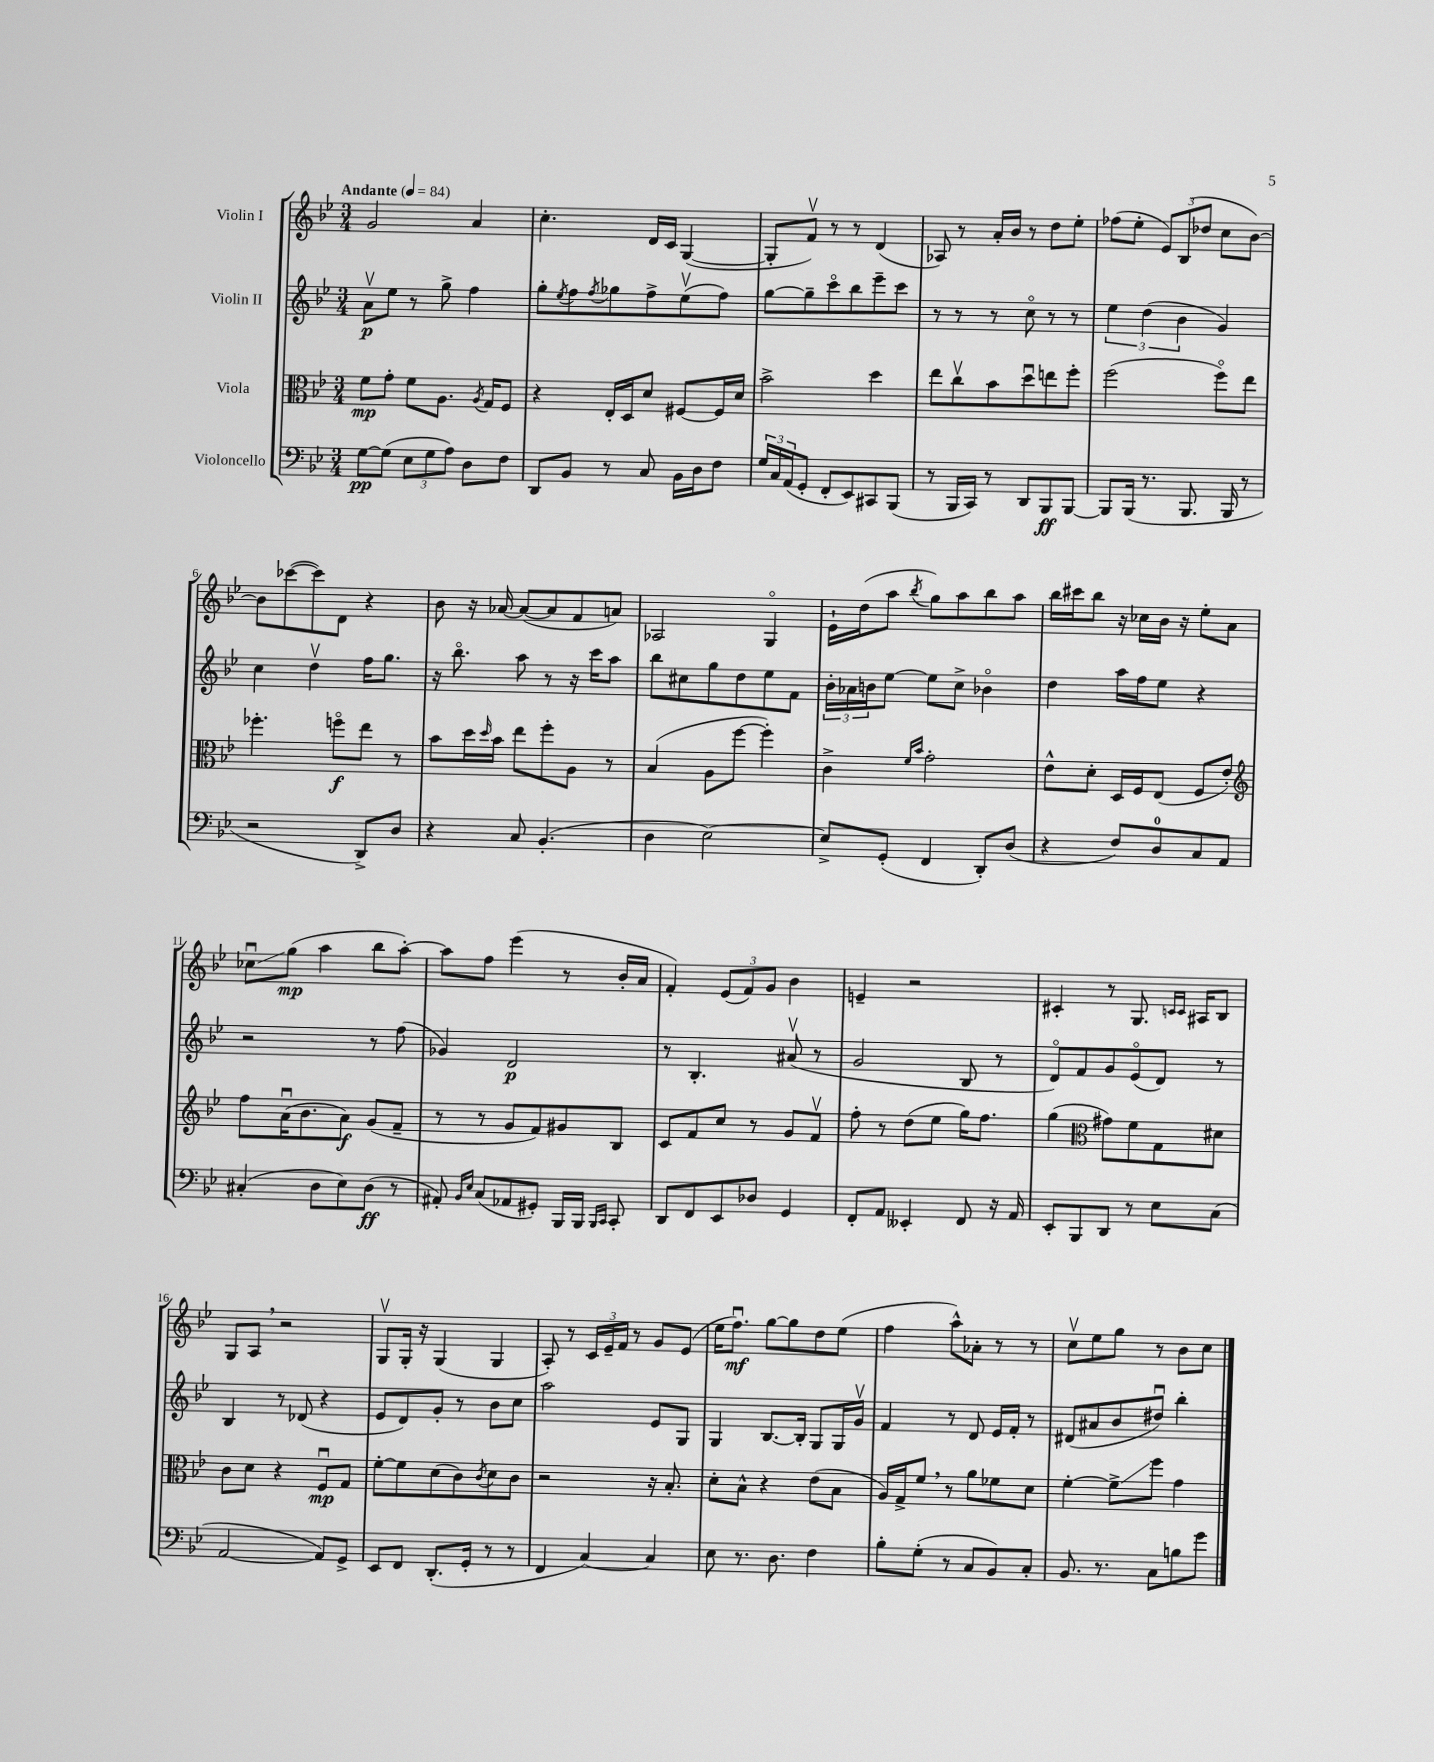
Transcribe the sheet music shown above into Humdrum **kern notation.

**kern	**kern	**kern	**kern
*staff4	*staff3	*staff2	*staff1
*clefF4	*clefC3	*clefG2	*clefG2
*k[b-e-]	*k[b-e-]	*k[b-e-]	*k[b-e-]
*M3/4	*M3/4	*M3/4	*M3/4
*MM84	*MM84	*MM84	*MM84
[8G	8f	8av	2g
(8G]	8g'	8ee-	.
12E-	8f	8r	.
12G	.	.	.
.	8.A	8gg^	.
12A)	.	.	.
8D	.	4ff	4a
.	8qA	.	.
.	16G	.	.
8F	8F	.	.
=	=	=	=
8DD	4r	8gg'	4.cc'
.	.	8qee-	.
8BB-	.	8ff	.
.	.	8qff	.
8r	16E-'	8gg-	.
.	16D	.	.
8C	8d	8ff^	16d
.	.	.	16c
16BB-	[8F#	(8ee-v	([4G
16D	.	.	.
8F	16F#]	8ff)	.
.	16d	.	.
=	=	=	=
24G	2b-^	[8gg	8G']
24C	.	.	.
(24AA	.	.	.
8GG'	.	8gg~]	8fv)
8FF'	.	8ccco	8r
8EE-)	.	8bb-	8r
8CC#	4dd	8eee-~	(4d
(8BBB-	.	8ccc	.
=	=	=	=
8r	8ee-	8r	8A-)
16BBB-	8ccv	8r	8r
16CC)	.	.	.
8r	8b-	8r	16a'
.	.	.	16b-
8DD	8ddu	8cco	8r
8BBB-	8ee	8r	8dd
[8BBB-	8ff'	8r	8ee-'
=	=	=	=
8BBB-]	(2ff	6ee-	(8ff-
(16BBB-	.	.	8ee-'
.	.	(6dd	.
8.r	.	.	.
.	.	.	12e-)
.	.	6b-	(12B-
8.BBB-	.	.	.
.	.	.	12dd-
.	8ffo)	4g)	8cc
16BBB-	.	.	.
8r	8ee-	.	[8b-)
=	=	=	=
2r	4.ff-'	4cc	8b-]
.	.	.	([8ccc-
.	.	4ddv	8ccc-])
.	8ffo	.	8d
8DD^)	8ee-	16ff	4r
.	.	8.gg	.
8D	8r	.	.
=	=	=	=
4r	8b-	16r	8b-
.	.	8.bb-o	.
.	16dd	.	16r
.	16qqdd	.	.
.	16b-	.	[16a-
8C	8ee-	8aa	(8a-_
(4.BB-'	8ff'	8r	8a-]
.	8A	16r	8f
.	.	16ccc	.
.	8r	8aa	8a)
=	=	=	=
4D	(4B-	8bb-	2A-
.	.	8cc#	.
[2E-)	8A	8gg	.
.	[8ff	8dd	.
.	4ff'])	8ee-	4Go
.	.	8f	.
=	=	=	=
8E-^]	4c^	24b-'	16e-`
.	.	24a-	.
.	.	.	(16dd
.	.	24b	.
(8GG'	.	[8ee-	8aa
.	16qqf	.	.
.	16qqb-	.	8qbb-
4FF	2g'	8ee-]	8gg)
.	.	8cc^	8aa
8DD')	.	4b-o	8bb-
(8D	.	.	8aa
=	=	=	=
4r	8e-^^	4dd	16bb-
.	.	.	16ccc#
.	8d'	.	8bb-
8F)	16D	16aa	16r
.	16F	16ff	16cc-
8D	(8E-	8ee-	16b-
.	.	.	16r
8C	8F	4r	8ee-'
8AA	8e-')	.	8a
=	=	=	=
*	*clefG2	*	*
(4C#'	8ff	2r	8cc-u
.	(16au	.	(8gg
.	8.b-	.	.
8D	.	.	4aa
8E-)	8a)	.	.
(8D	(8g	8r	8bb-
8r	8f~	(8ff	[8aa')
=	=	=	=
8AA#')	8r	4g-)	8aa]
16qqBB-	.	.	.
16qqE-	.	.	.
(8C	8r	.	8ff
8AA-	8g	2d	(4eee-
8GG#')	8f)	.	.
16BBB-	8g#	.	8r
16BBB-	.	.	.
16qqBBB-	.	.	.
16qqCC	.	.	.
8CC'	8B-	.	16b-'
.	.	.	16a
=	=	=	=
8DD	8c	8r	4f')
8FF	8f	4.B-'	.
8EE-	8cc	.	(12e-
.	.	.	12f)
8D-	8r	.	.
.	.	.	12g
4GG	8g	(8a#v	4b-
.	8fv	8r	.
=	=	=	=
8FF'	8ff'	2g	4e~
8AA	8r	.	.
4EE--'	(8dd	.	2r
.	8ee-	.	.
8FF	16gg)	8B-	.
.	8.ff	.	.
16r	.	8r	.
16AA	.	.	.
=	=	=	=
8EE-'	(4gg	8do)	4c#'
8BBB-	.	8f	.
*	*clefC3	*	*
8DD	8g#)	8g	8r
8r	8f	(8e-o	8.G
8E-	8G	8d)	.
.	.	.	16qqc
.	.	.	16qqc
.	.	.	16A#
(8C	8d#	8r	8B-
=	=	=	=
[2AA	8c	4B-	8G
.	8d	.	8A
.	4r	8r	2r
.	.	(8d-	.
8AA])	8Fu	4r	.
8GG^	8G	.	.
=	=	=	=
8EE-	[8f'	8e-	8Gv
8FF	8f]	8d)	16G'
.	.	.	16r
(8.DD'	(8d	8g'	(4G
.	8c)	8r	.
16GG'	.	.	.
.	8qc	.	.
8r	8d	8b-	4G
8r	8c	8cc	.
=	=	=	=
4FF	2r	2aa	8A')
.	.	.	8r
[4C)	.	.	24c
.	.	.	24e-~
.	.	.	24f
.	.	.	8r
4C]	16r	8e-	8g
.	8.B-'	.	.
.	.	8G	(8e-
=	=	=	=
8E-	8d'	4G	16ee-
.	.	.	8.ffu)
8.r	8B-^^	.	.
.	4r	[8.B-	[8gg
8.D	.	.	.
.	.	.	8gg]
.	.	16B-']	.
4F	(8e-	8G	8dd
.	8B-	16G	(8ee-
.	.	16gv	.
=	=	=	=
8B-'	16A)	4f	4ff
.	16G^	.	.
(8G'	8f	.	.
8r	8r	8r	8aa^^)
8C	8a	8d	8a-'
8BB-)	8f-	16e-	8r
.	.	16f'	.
8C'	8d	8r	8r
=	=	=	=
8.BB-	[4f'	(8d#	8ccv
.	.	8a#	8ee-
8.r	.	.	.
.	8f^]	8b-	8gg
8C	8ff	8dd#u)	8r
8B	4g	4bb-'	8b-
8g	.	.	8cc
==	==	==	==
*-	*-	*-	*-
